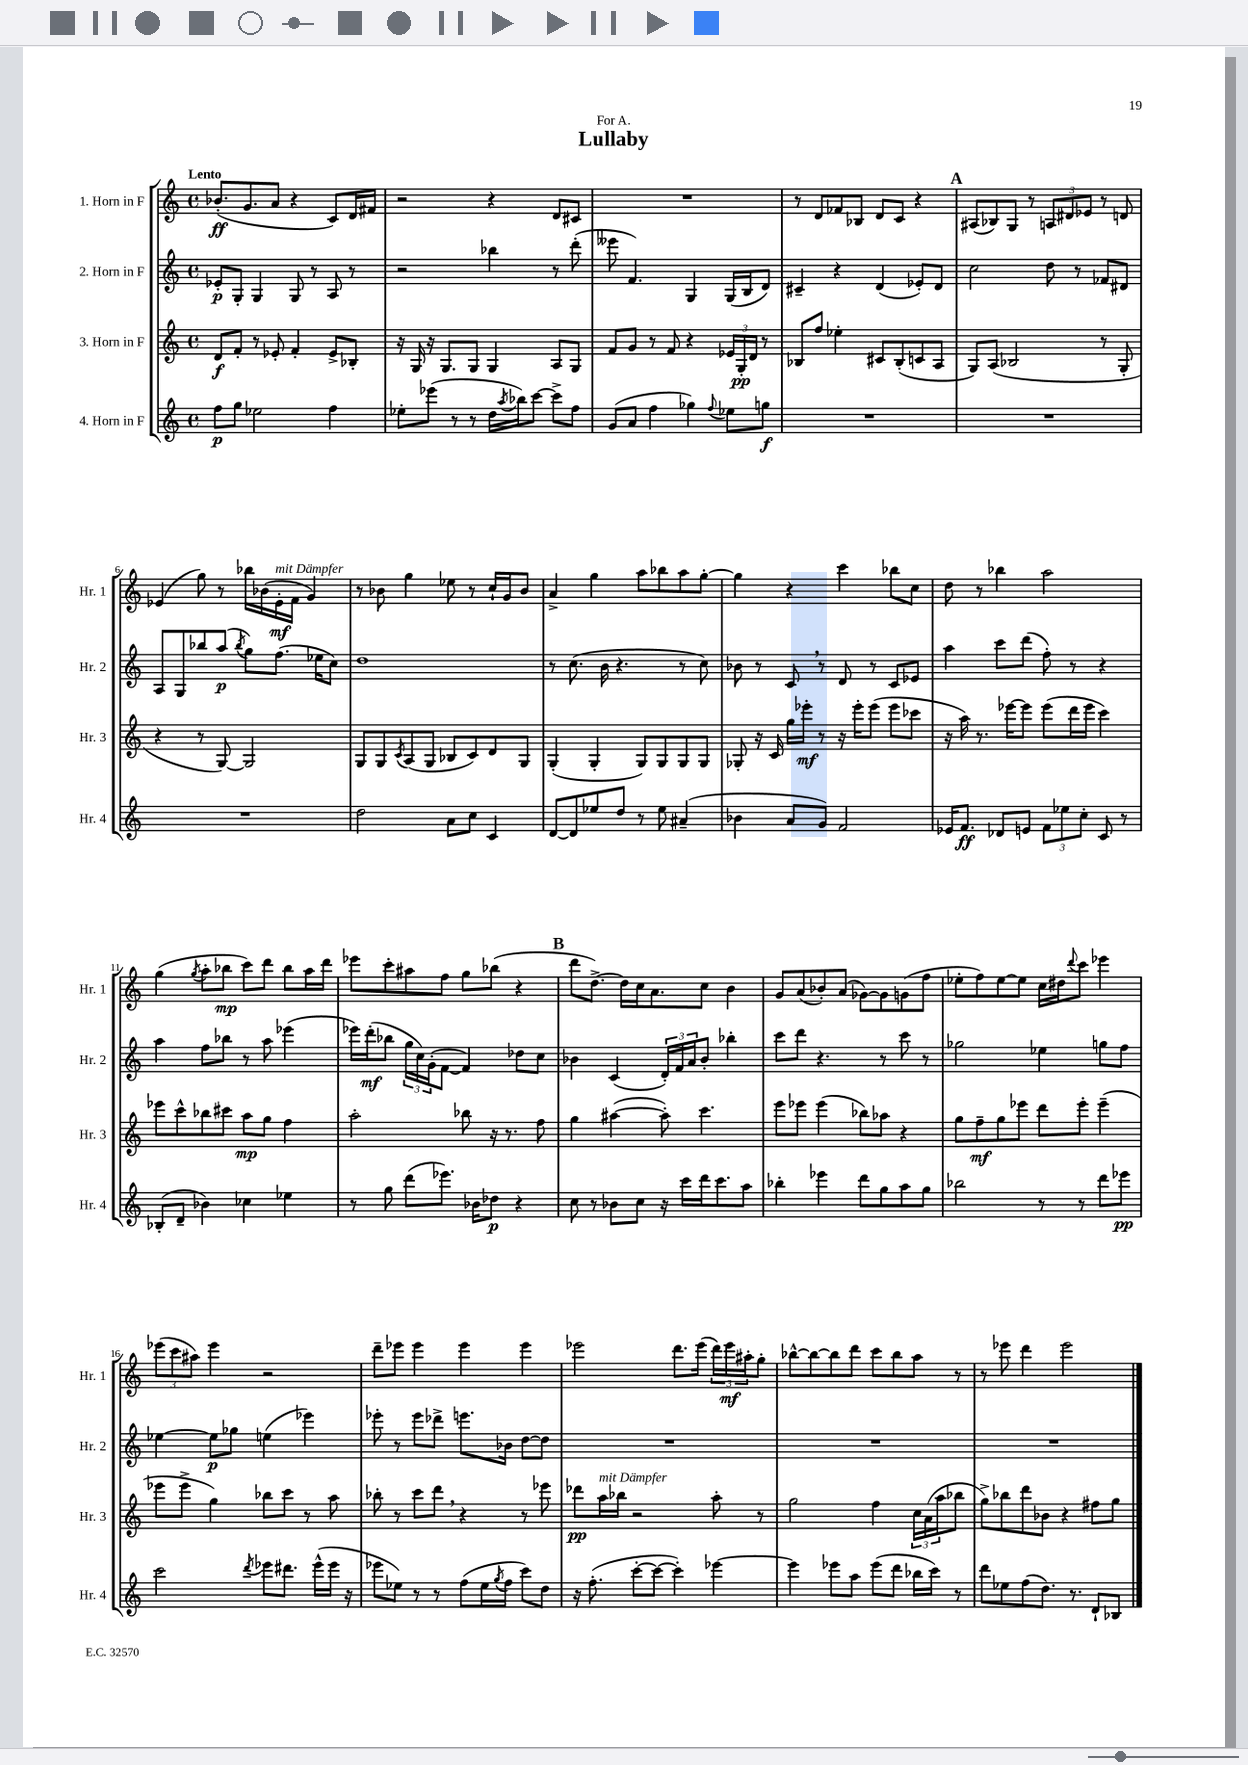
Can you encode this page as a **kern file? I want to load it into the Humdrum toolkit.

**kern	**dynam	**kern	**dynam	**kern	**dynam	**kern	**dynam
*part4	*part4	*part3	*part3	*part2	*part2	*part1	*part1
*staff4	*staff4	*staff3	*staff3	*staff2	*staff2	*staff1	*staff1
*I"4. Horn in F	*	*I"3. Horn in F	*	*I"2. Horn in F	*	*I"1. Horn in F	*
*I'Hr. 4	*	*I'Hr. 3	*	*I'Hr. 2	*	*I'Hr. 1	*
*clefG2	*	*clefG2	*	*clefG2	*	*clefG2	*
*k[]	*	*k[]	*	*k[]	*	*k[]	*
*M4/4	*	*M4/4	*	*M4/4	*	*M4/4	*
*met(c)	*	*met(c)	*	*met(c)	*	*met(c)	*
=1	=1	=1	=1	=1	=1	=1	=1
!	!	!	!	!	!	!LO:TX:a:B:t=Lento	!
8ff\L	p	8d/L	f	8e-X'/L	p	(8.b-X'/L	ff
8gg\J	.	8f'/J	.	8G'/J	.	.	.
.	.	.	.	.	.	8.g/	.
2ee-X\	.	8r	.	4G/	.	.	.
.	.	8e-X'/	.	.	.	8a/J	.
.	.	4f'/	.	8G/	.	4r	.
.	.	.	.	8r	.	.	.
4ff\	.	8e-^/L	.	8A/	.	8c/L)	.
.	.	8B-X'/J	.	8r	.	16d/L	.
.	.	.	.	.	.	16f#X/JJ	.
=2	=2	=2	=2	=2	=2	=2	=2
8ee-X'\L	.	16r	.	2r	.	2r	.
.	.	16G/	.	.	.	.	.
(8eee-X\J	.	16r	.	.	.	.	.
.	.	8.G/L	.	.	.	.	.
8r	.	.	.	.	.	.	.
8r	.	8G/J	.	.	.	.	.
16dd\LL	.	4G/	.	4bb-X\	.	4r	.
8qaa/	.	.	.	.	.	.	.
16bb-X\J)	.	.	.	.	.	.	.
[8ccc\J	.	.	.	.	.	.	.
8ccc^\L]	.	8A/L	.	8r	.	8d/L	.
8ff\J	.	8G/J	.	(8ddd'\	.	8c#X/J	.
=3	=3	=3	=3	=3	=3	=3	=3
(8g/L	.	8f/L	.	8eee--X\	.	1r	.
8a/J	.	8g/J	.	4.f/)	.	.	.
4ff\	.	8r	.	.	.	.	.
.	.	8f/	.	.	.	.	.
4gg-X\)	.	4r	.	4G/	.	.	.
8qqff/	.	.	.	.	.	.	.
8ee-X\L	.	24e-X/LL	.	(16G/LL	.	.	.
.	.	24G'/	pp	.	.	.	.
.	.	.	.	16B/J	.	.	.
.	.	24d/JJ	.	.	.	.	.
8ggn\J	f	8r	.	8d/J)	.	.	.
=4	=4	=4	=4	=4	=4	=4	=4
1r	.	8B-X/L	.	4c#X~/	.	8r	.
.	.	8ff/J	.	.	.	8d/L	.
.	.	4ee-X'\	.	4r	.	8f-X/	.
.	.	.	.	.	.	8B-X/J	.
.	.	8c#X/L	.	(4d/	.	8d/L	.
.	.	(8B-'/	.	.	.	8c/J	.
.	.	8cn/	.	8e-X'/L)	.	4r	.
.	.	8A/J	.	8d/J	.	.	.
!!LO:REH:place=s1:t=A
=5	=5	=5	=5	=5	=5	=5	=5
1r	.	8G/L)	.	2cc\	.	(8A#X/L	.
.	.	(8A/J	.	.	.	8B-X/)	.
.	.	2B-X/	.	.	.	8G/J	.
.	.	.	.	.	.	8r	.
.	.	.	.	8dd\	.	12An/L	.
.	.	.	.	.	.	12d#X/	.
.	.	.	.	8r	.	.	.
.	.	.	.	.	.	12e-X/J	.
.	.	8r	.	8f-X/L	.	8r	.
.	.	8G'/	.	8d#X/J	.	8dn/	.
!!LO:LB:g=z
=6	=6	=6	=6	=6	=6	=6	=6
1r	.	4r	.	8A/L	.	(4e-X/	.
.	.	.	.	8G/	.	.	.
.	.	8r	.	8bb-X/	.	8gg\)	.
.	.	[8G/)	.	(8aa/J	p	8r	.
.	.	.	.	8qbb-/	.	.	.
.	.	2G/]	.	8gg\L)	.	16bb-X\LL	.
.	.	.	.	.	.	(16b-X\	.
!	!	!	!	!	!	!LO:TX:a:i:t=mit Dämpfer	!
.	.	.	.	(8.ff\J	.	16e-'\	mf
.	.	.	.	.	.	16f\JJ	.
.	.	.	.	.	.	4g/)	.
.	.	.	.	16ee-X\KL	.	.	.
.	.	.	.	8cc\J)	.	.	.
=7	=7	=7	=7	=7	=7	=7	=7
2dd\	.	8G/L	.	1dd	.	8r	.
.	.	8G/	.	.	.	8b-X\	.
.	.	8qc/	.	.	.	.	.
.	.	(8A/	.	.	.	4gg\	.
.	.	8G/J	.	.	.	.	.
8a\L	.	8B-X/L	.	.	.	8ee-X\	.
8cc\J	.	8c/)	.	.	.	8r	.
4c/	.	8d/	.	.	.	16cc`/LL	.
.	.	.	.	.	.	16g/J	.
.	.	8G/J	.	.	.	8b-/J	.
=8	=8	=8	=8	=8	=8	=8	=8
[8d/L	.	(4G'/	.	8r	.	4a^/	.
8d/]	.	.	.	(8.cc\	.	.	.
8ee-X/	.	4G'/	.	.	.	4gg\	.
.	.	.	.	16b\	.	.	.
8dd/J	.	.	.	4.r	.	.	.
8r	.	8G/L)	.	.	.	8aa\L	.
8ee-\	.	8G/	.	.	.	8bb-X\	.
(4a#X~/	.	8G/	.	8r	.	8aa\	.
.	.	8G/J	.	8cc\)	.	[8gg'\J	.
=9	=9	=9	=9	=9	=9	=9	=9
4b-X\	.	8G-X'/	.	8b-X\	.	4gg\]	.
.	.	16r	.	8r	.	.	.
.	.	16c/	.	.	.	.	.
8a/L	.	16gg\LL	.	8c,/	.	4r	.
.	.	16eee-X'\JJ	mf	.	.	.	.
8g/J)	.	8r	.	8r	.	.	.
2f/	.	16r	.	8d/	.	4ccc\	.
.	.	16eee-'\KL	.	.	.	.	.
.	.	(8eee-\J	.	8r	.	.	.
.	.	8eee-\L	.	8c/L	.	8bb-X\L	.
.	.	8ccc-X\J	.	8e-X/J	.	8cc\J	.
=10	=10	=10	=10	=10	=10	=10	=10
16e-X/KL	.	16r	.	4aa\	.	8dd\	.
8.f/J	ff	16aa\)	.	.	.	.	.
.	.	8.r	.	.	.	8r	.
8d-X/L	.	.	.	8ccc\L	.	4bb-X\	.
.	.	[16eee-X\KL	.	.	.	.	.
8en/J	.	8eee-\J]	.	(8ddd\J	.	.	.
12f\L	.	(8eee-\L	.	8ff'\)	.	2aa\	.
12ee-X\	.	.	.	.	.	.	.
.	.	16ddd\L	.	8r	.	.	.
12cc'\J	.	.	.	.	.	.	.
.	.	16eee-\JJ	.	.	.	.	.
8c/	.	4ccc\)	.	4r	.	.	.
8r	.	.	.	.	.	.	.
!!LO:LB:g=z
=11	=11	=11	=11	=11	=11	=11	=11
(8B-X'/L	.	8eee-X\L	.	4aa\	.	(4gg\	.
8d~/J	.	8ccc^^\	.	.	.	.	.
.	.	.	.	.	.	8qgg/	.
4b-X\)	.	8bb-X\	.	8ff\L	.	8aa'\L	.
.	.	8ccc#X\J	.	8bb-X\J	.	8bb-X\J	mp
4cc-X\	.	8aa\L	mp	8r	.	8ccc\L)	.
.	.	8gg\J	.	8aa\	.	8ddd\J	.
4ee-X\	.	4ff\	.	(4eee-X\	.	8bb-\L	.
.	.	.	.	.	.	16aa\L	.
.	.	.	.	.	.	16ddd\JJ	.
=12	=12	=12	=12	=12	=12	=12	=12
8r	.	2aa'\	.	16eee-X\LL)	.	8eee-X\L	.
.	.	.	.	(16ddd'\J	mf	.	.
8gg\	.	.	.	8bb-X\J	.	8ccc'\	.
(8ddd\L	.	.	.	24gg\LL	.	8aa#X\	.
.	.	.	.	24cc\)	.	.	.
.	.	.	.	(24g'\J	.	.	.
8.eee-X\J)	.	.	.	[8f\J	.	8ff\J	.
.	.	8bb-X\	.	4f/])	.	8gg\L	.
16b-X\KL	.	.	.	.	.	.	.
8dd-X\J	p	16r	.	.	.	(8bb-X\J	.
.	.	8.r	.	.	.	.	.
4r	.	.	.	8dd-X\L	.	4r	.
.	.	8ff\	.	8cc\J	.	.	.
!!LO:REH:place=s1:t=B
=13	=13	=13	=13	=13	=13	=13	=13
8cc\	.	4gg\	.	4b-X\	.	8ddd\L	.
8r	.	.	.	.	.	[8.dd^\J)	.
8b-X\L	.	([4aa#X\	.	(4c/	.	.	.
.	.	.	.	.	.	16dd\LL]	.
8cc\J	.	.	.	.	.	16cc\J	.
.	.	.	.	.	.	8.a\	.
16r	.	8aa#'\])	.	24d'/LL)	.	.	.
.	.	.	.	24f/	.	.	.
16ccc\LL	.	.	.	.	.	.	.
.	.	.	.	24a/J	.	.	.
16ddd\J	.	4.ccc\	.	8b-'/J	.	8cc\J	.
8.ccc\	.	.	.	.	.	.	.
.	.	.	.	4bb-X'\	.	4b\	.
8aa\J	.	.	.	.	.	.	.
=14	=14	=14	=14	=14	=14	=14	=14
4bb-X'\	.	8eee\L	.	8ccc\L	.	8g/L	.
.	.	8eee-X\J	.	8ddd\J	.	(8a/	.
4eee-X\	.	(4eee-\	.	4.r	.	8b-X'/)	.
.	.	.	.	.	.	(8a/J	.
8ddd\L	.	8bb-X\L)	.	.	.	[8g-X\L)	.
8gg\	.	8aa-X\J	.	8r	.	8g-\]	.
8aa\	.	4r	.	8ccc\	.	(8gn\	.
8gg\J	.	.	.	8r	.	8ff\J	.
=15	=15	=15	=15	=15	=15	=15	=15
2bb-X\	.	8gg\L	.	2gg-X\	.	8ee-X'\L	.
.	.	8ff~\	mf	.	.	8ff\)	.
.	.	8gg\	.	.	.	[8ee-\	.
.	.	8eee-X\J	.	.	.	8ee-\J]	.
8r	.	8ddd\L	.	4ee-X\	.	16cc\LL	.
.	.	.	.	.	.	16dd#X\J	.
.	.	.	.	.	.	8qqddd/	.
8r	.	8eee-'\J	.	.	.	8ccc\J	.
8ddd\L	.	(4eee-~\	.	8ggn\L	.	4eee-X\	.
8eee-X\J	pp	.	.	8ff\J	.	.	.
!!LO:LB:g=z
=16	=16	=16	=16	=16	=16	=16	=16
2ccc\	.	8eee-X\L	.	[4ee-X\	.	(12eee-X\L	.
.	.	.	.	.	.	12ccc\	.
.	.	8eee-^\J	.	.	.	.	.
.	.	.	.	.	.	12aa#X\J)	.
.	.	4gg\)	.	8ee-\L]	p	4eee-\	.
.	.	.	.	8gg-X\J	.	.	.
8qddd/	.	.	.	.	.	.	.
8eee-X\L	.	8bb-X\L	.	(4een\	.	2r	.
8.ddd#X\J	.	8ccc\J	.	.	.	.	.
.	.	8r	.	4eee-X\)	.	.	.
(16eee-^^\LL	.	.	.	.	.	.	.
16eee-\JJ	.	8aa\	.	.	.	.	.
16r	.	.	.	.	.	.	.
=17	=17	=17	=17	=17	=17	=17	=17
8eee-X\L	.	8bb-X'\	.	8eee-X'\	.	8ddd~\L	.
8ee-X\J)	.	8r	.	8r	.	8eee-X\J	.
8r	.	8ccc\L	.	8eee-\L	.	4eee-\	.
8r	.	8ddd,\J	.	8ddd-X^\J	.	.	.
(8ff\L	.	4r	.	8.eeen\L	.	4eee-\	.
16ee-\L	.	.	.	.	.	.	.
8qgg/	.	.	.	.	.	.	.
16ff\JJ	.	.	.	16b-X\Jk	.	.	.
8ccc\L)	.	8r	.	[8dd\L	.	4eee-\	.
8dd\J	.	8eee-X\	.	8dd\J]	.	.	.
=18	=18	=18	=18	=18	=18	=18	=18
16r	.	8ddd-X\L	pp	1r	.	2eee-X\	.
(8.ff'\	.	.	.	.	.	.	.
!	!	!LO:TX:a:i:t=mit Dämpfer	!	!	!	!	!
.	.	16aa\L	.	.	.	.	.
.	.	16bb-X\JJ	.	.	.	.	.
[8ccc'\L	.	2r	.	.	.	.	.
8ccc\J_	.	.	.	.	.	.	.
4ccc'\])	.	.	.	.	.	8.ddd\L	.
.	.	.	.	.	.	(16eee-\Jk	.
[4eee-X\	.	8aa'\	.	.	.	24ddd\LL)	.
.	.	.	.	.	.	24eee-\	mf
.	.	.	.	.	.	24aa#X'\J	.
.	.	8r	.	.	.	8gg'\J	.
=19	=19	=19	=19	=19	=19	=19	=19
4eee-\]	.	2gg\	.	1r	.	[8bb-X^^\L	.
.	.	.	.	.	.	8bb-\_	.
8eee-X\L	.	.	.	.	.	8bb-\]	.
8aa\J	.	.	.	.	.	8ddd\J	.
(8eee-\L	.	4ff\	.	.	.	8ccc\L	.
8ddd\J	.	.	.	.	.	8bb-\	.
16bb-X\LL	.	24cc\LL	.	.	.	8aa\J	.
.	.	(24a\	.	.	.	.	.
16ccc\JJ)	.	.	.	.	.	.	.
.	.	24aa\J	.	.	.	.	.
8r	.	8bb-X\J	.	.	.	8r	.
=20	=20	=20	=20	=20	=20	=20	=20
8ddd\L	.	8gg^\L)	.	1r	.	8r	.
8ee-X\	.	8bb-X\	.	.	.	8eee-X\	.
(8ff\	.	8ddd\	.	.	.	4ddd\	.
8.dd\J)	.	8b-X\J	.	.	.	.	.
.	.	4r	.	.	.	2eee-\	.
8.r	.	.	.	.	.	.	.
8d`/L	.	8ff#X\L	.	.	.	.	.
8B-X/J	.	8gg\J	.	.	.	.	.
==	==	==	==	==	==	==	==
*-	*-	*-	*-	*-	*-	*-	*-
